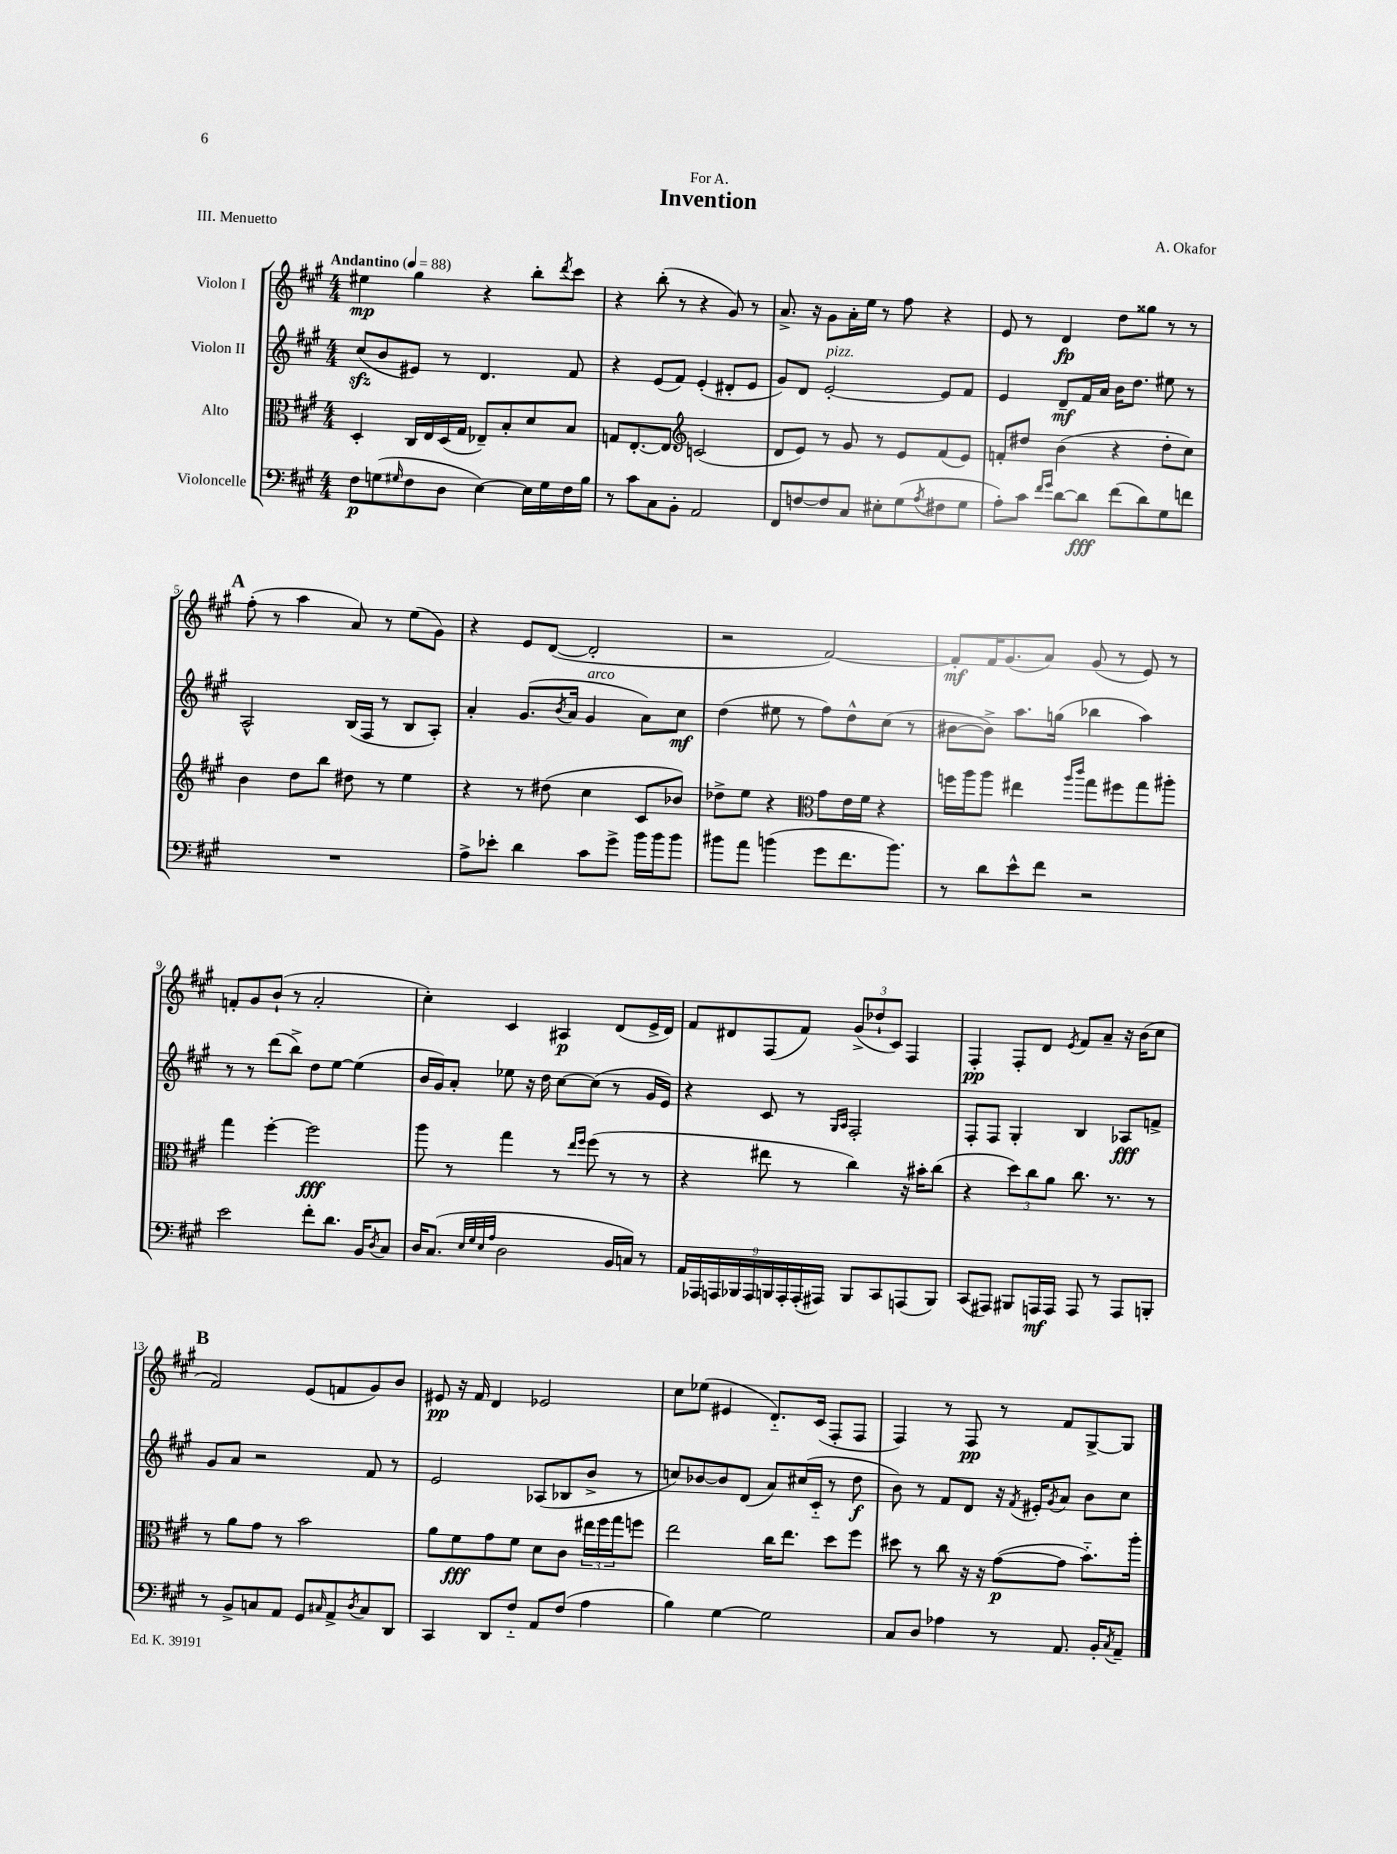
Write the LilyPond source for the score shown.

\header { title = "Invention" composer = "A. Okafor" dedication = "For A." piece = "III. Menuetto" }
<<
\new StaffGroup <<
\new Staff = "s0" \with { instrumentName = "Violon I" } {
    \clef treble \key a \major \numericTimeSignature \time 4/4 \tempo "Andantino" 4 = 88
    eis''4\mp gis''4 r4 b''8-. \acciaccatura { d'''8 } cis'''8 |
    r4 b''8-.( r8 r4 gis'8) r8 |
    a'8.-> r16 gis'8 a'16-. e''16 r8 fis''8 r4 |
    e'8 r8 d'4\fp d''8 gisis''8 r8 r8 |
    \mark \markup { \bold "A" } fis''8-.( r8 a''4 a'8) r8 e''8( gis'8) |
    r4 e'8 d'8~( d'2-. |
    r2 fis'2~) |
    fis'8-.\mf fis'16 gis'8.( a'8) gis'8( r8 e'8) r8 |
    f'8-. gis'8 b'8-!( r8 a'2-. |
    cis''4-.) cis'4 ais4\p d'8( e'16-> d'16) |
    fis'8 dis'8 fis8( fis'8) \tuplet 3/2 { gis'8->( des''8-! cis'8) } fis4 |
    fis4-.\pp fis8-. d'8 \acciaccatura { e'8 } fis'8 a'8-- r16 b'16( cis''8 |
    \mark \markup { \bold "B" } fis'2) e'8( f'8 gis'8) b'8 |
    eis'8\pp r16 fis'16 d'4 ees'2 |
    cis''8 ees''8( eis'4 d'8.-_) cis'16( fis8-. fis8 |
    fis4) r8 fis8\pp r8 fis'8 gis8~-> gis8 \bar "|." |
}
\new Staff = "s1" \with { instrumentName = "Violon II" } {
    \clef treble \key a \major \numericTimeSignature \time 4/4
    cis''8\sfz( b'8 eis'8) r8 d'4. fis'8 |
    r4 e'8( fis'8) e'4-.( dis'8-. e'8 |
    gis'8) d'8 e'2~-.^\markup { \italic "pizz." } e'8 fis'8 |
    e'4 d'8--\mf fis'16 a'16 b'16 d''8. eis''8 r8 |
    \mark \markup { \bold "A" } a2-^ b16( fis16 r8 b8 a8-.) |
    a'4-. gis'8.( \acciaccatura { b'8 } a'16 gis'4^\markup { \italic "arco" } a'8) cis''8\mf |
    d''4( eis''8 r8 fis''8) d''8-^ cis''8( r8 |
    bis'8~ bis'8->) a''8. g''16( bes''4 a''4) |
    r8 r8 d'''8( b''8->) d''8 e''8~ e''4( |
    b'16 gis'16) a'8-. ees''8 r16 d''16 cis''8~ cis''8( r8 gis'16 e'16) |
    r4 cis'8 r8 \grace { gis16 a16 } fis2-. |
    fis8-. fis8 gis4-. b4 aes8\fff f'8-> |
    \mark \markup { \bold "B" } gis'8 a'8 r2 fis'8 r8 |
    e'2 aes8( bes8 b'8-> r8 |
    c''8) bes'8~ bes'8 d'8( a'8) cis''16( cis'16-_ r8 d''8\f |
    b'8) r8 fis'8 d'8 r16 \acciaccatura { fis'8 } eis'16-. \acciaccatura { gis'8 } a'8 b'8 cis''8 \bar "|." |
}
\new Staff = "s2" \with { instrumentName = "Alto" } {
    \clef alto \key a \major \numericTimeSignature \time 4/4
    d4-. cis16 e16 d16( gis16 ees8--) b8-. d'8 b8 |
    g8 e8.~-. e8. \clef treble c'2( |
    d'8 e'8) r8 gis'8 r8 e'8 fis'8( e'8) |
    f'8-. dis''8 b'4( r4 dis''8-. cis''8) |
    \mark \markup { \bold "A" } b'4 d''8 b''8 dis''8 r8 e''4 |
    r4 r8 dis''8( cis''4 cis'8 bes'8) |
    des''8-> e''8 r4 \clef alto gis'8 e'16 fis'16 r4 |
    f''16 a''16 a''8 eis''4 \grace { a''16 cis'''16 } gis''8 fis''8 gis''8 ais''8-. |
    gis''4 fis''4~-. fis''2\fff |
    a''8 r8 gis''4 r8 \grace { e''16 fis''16 } fis''8( r8 r8 |
    r4 eis''8 r8 cis''4) r16 bis'16-. cis''8( |
    r4 \tuplet 3/2 { d''8) cis''8 a'8 } cis''8. r8. r8 |
    \mark \markup { \bold "B" } r8 a'8 gis'8 r8 b'2 |
    a'8 fis'8\fff gis'8 fis'8 d'8 cis'8 \tuplet 3/2 { eis''16 fis''16 gis''16 } f''8 |
    e''2 cis''16 e''8. d''8 fis''8 |
    dis''8 r8 cis''8 r16 r16 gis'8~\p( gis'8 b'8.-_) a''16-. \bar "|." |
}
\new Staff = "s3" \with { instrumentName = "Violoncelle" } {
    \clef bass \key a \major \numericTimeSignature \time 4/4
    fis8\p g8( \grace { gis16 } fis8 d8 e4~) e16 gis16 fis16 b16 |
    r8 cis'8 cis8 b,8-. a,2 |
    fis,8 f8~ f8 cis8 eis8-. gis8( \acciaccatura { a8 } fis8 gis8 |
    a8-.) cis'8 \grace { fis'16 gis'16 } d'8~ d'8\fff fis'8( d'8) gis8 f'8 |
    \mark \markup { \bold "A" } R1 |
    a8-> ees'8-. d'4 cis'8 gis'8-> b'16 b'16 b'8 |
    bis'8 a'8 b'4( gis'8 fis'8. b'8.) |
    r8 d'8 e'8-^ fis'8 r2 |
    e'2 fis'8-. d'8. b,16 \acciaccatura { d8 } cis8 |
    d16 cis8.( \grace { e32 gis32 e32 a32 } d2 b,16 c16) r8 |
    \tuplet 9/8 { a,16 aes,,16 a,,16 bes,,16 a,,16 b,,16 a,,16-. a,,16-.( ais,,16) } b,,8 cis,8 a,,8( b,,8) |
    cis,8( ais,,8) bis,,8 a,,16\mf a,,16 a,,8 r8 a,,8 b,,8-. |
    \mark \markup { \bold "B" } r8 b,8-> c8 a,8 gis,8 \grace { cis16 } a,8-> \acciaccatura { d8 } cis8 d,8 |
    cis,4 d,8 fis8-_ a,8 fis8( a4 |
    b4) gis4~ gis2 |
    cis8 d8 aes4 r8 a,8. b,16-. \acciaccatura { cis8 } a,8-- \bar "|." |
}
>>
>>
